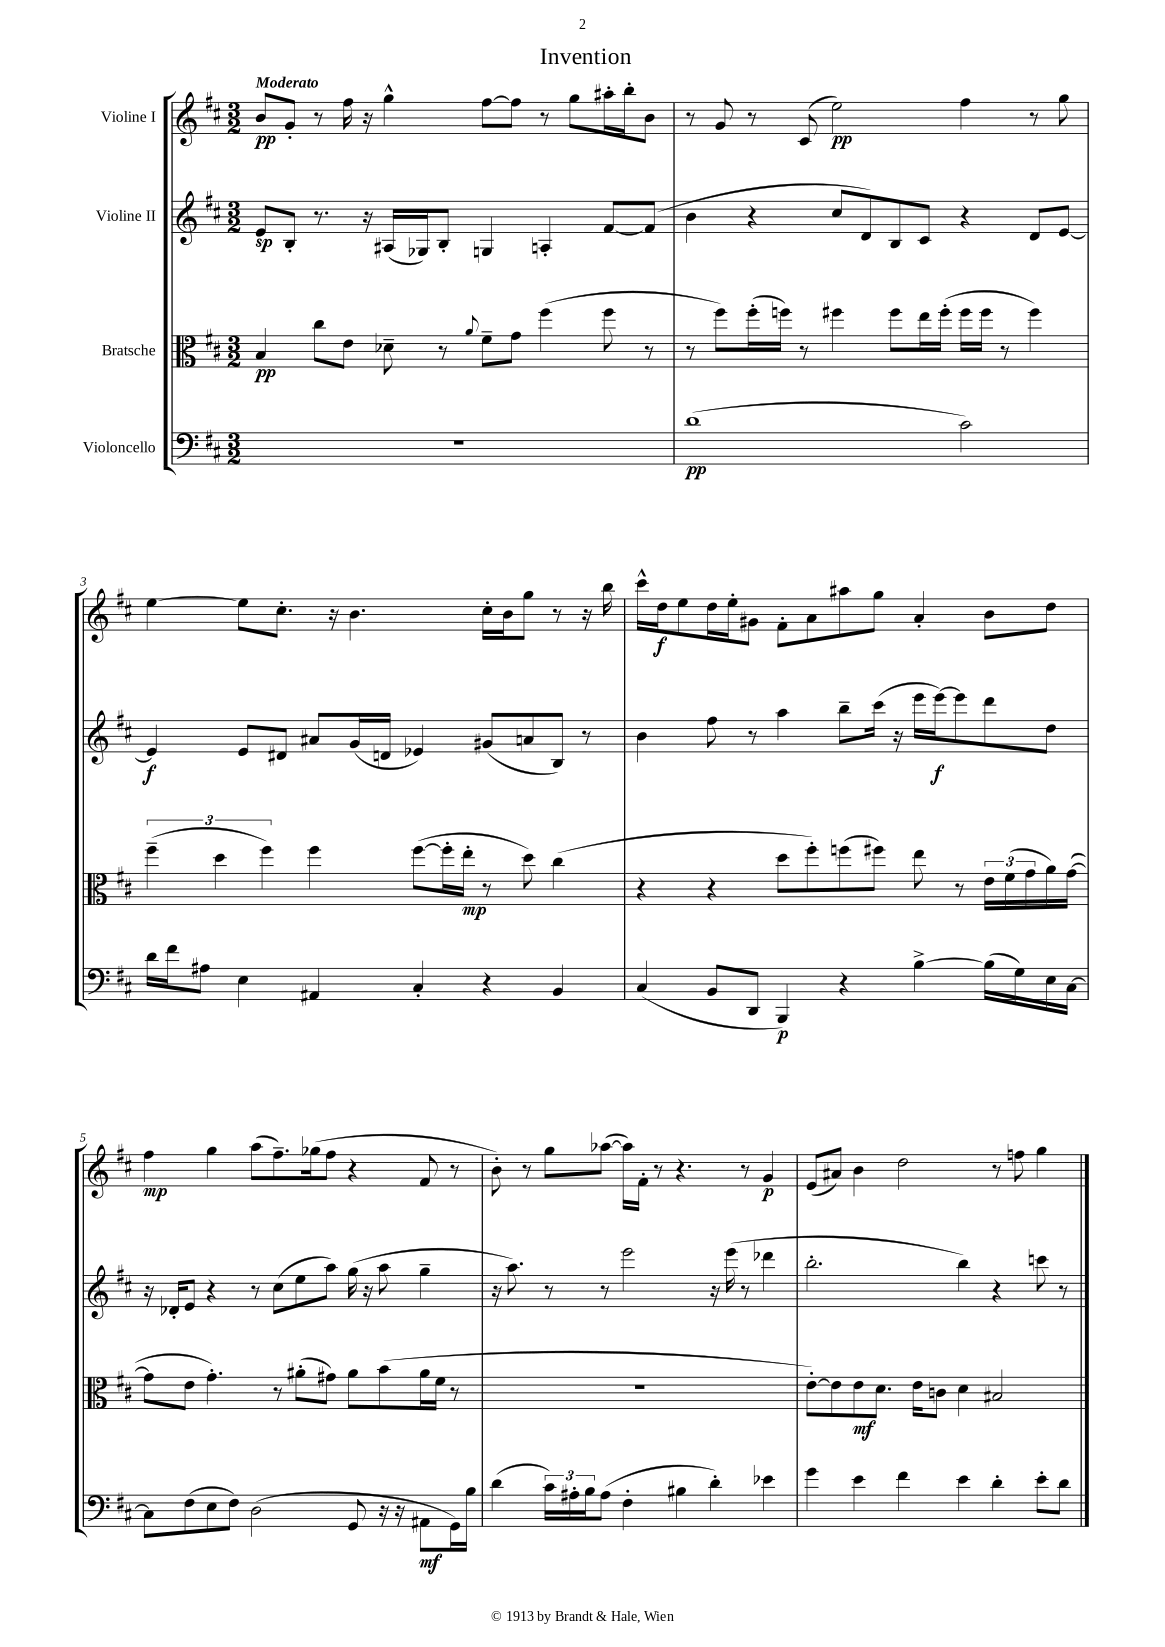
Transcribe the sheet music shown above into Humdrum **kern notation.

**kern	**dynam	**kern	**dynam	**kern	**dynam	**kern	**dynam
*part4	*part4	*part3	*part3	*part2	*part2	*part1	*part1
*staff4	*staff4	*staff3	*staff3	*staff2	*staff2	*staff1	*staff1
*I"Violoncello	*	*I"Bratsche	*	*I"Violine II	*	*I"Violine I	*
*clefF4	*	*clefC3	*	*clefG2	*	*clefG2	*
*k[f#c#]	*	*k[f#c#]	*	*k[f#c#]	*	*k[f#c#]	*
*M3/2	*	*M3/2	*	*M3/2	*	*M3/2	*
=1	=1	=1	=1	=1	=1	=1	=1
!	!	!	!	!	!	!LO:TX:a:B:t=Moderato	!
1.r	.	4B/	pp	8e/L	sp	8b/L	pp
.	.	.	.	8B'/J	.	8g'/J	.
.	.	8cc#\L	.	8.r	.	8r	.
.	.	8e\J	.	.	.	16ff#\	.
.	.	.	.	16r	.	16r	.
.	.	8d-X~\	.	(16A#X/LL	.	4gg^^\	.
.	.	.	.	16G-X/J)	.	.	.
.	.	8r	.	8B'/J	.	.	.
.	.	8qqa/	.	.	.	.	.
.	.	8f#~\L	.	4Gn/	.	[8ff#\L	.
.	.	8g\J	.	.	.	8ff#\J]	.
.	.	(4ff#\	.	4An'/	.	8r	.
.	.	.	.	.	.	8gg\L	.
.	.	8ff#\	.	[8f#/L	.	16aa#X'\L	.
.	.	.	.	.	.	16bb'\J	.
.	.	8r	.	(8f#/J]	.	8b\J	.
=2	=2	=2	=2	=2	=2	=2	=2
(1d	pp	8r	.	4b\	.	8r	.
.	.	8ff#\L)	.	.	.	8g/	.
.	.	(16ff#'\L	.	4r	.	8r	.
.	.	16ffn\JJ)	.	.	.	.	.
.	.	8r	.	.	.	(8c#/	.
.	.	4ff#X\	.	8cc#/L	.	2ee\)	pp
.	.	.	.	8d/)	.	.	.
.	.	8ff#\L	.	8B/	.	.	.
.	.	16ee\L	.	8c#/J	.	.	.
.	.	(16ff#'\JJ	.	.	.	.	.
2c#\)	.	16ff#\LL	.	4r	.	4ff#\	.
.	.	16ff#\JJ	.	.	.	.	.
.	.	8r	.	.	.	.	.
.	.	4ff#\)	.	8d/L	.	8r	.
.	.	.	.	[8e/J	.	8gg\	.
!!LO:LB:g=z
=3	=3	=3	=3	=3	=3	=3	=3
16d\LL	.	(6ff#~\	.	4e/]	f	[4ee\	.
16f#\J	.	.	.	.	.	.	.
8A#X\J	.	.	.	.	.	.	.
.	.	6dd\	.	.	.	.	.
4E\	.	.	.	8e/L	.	8ee\L]	.
.	.	6ff#\)	.	.	.	.	.
.	.	.	.	8d#X/J	.	8.cc#'\J	.
4AA#X/	.	4ff#\	.	8a#X/L	.	.	.
.	.	.	.	.	.	16r	.
.	.	.	.	(16g/L	.	4.b\	.
.	.	.	.	16dn/JJ	.	.	.
4C#'/	.	([8ff#\L	.	4e-X/)	.	.	.
.	.	16ff#'\L]	.	.	.	.	.
.	.	16ee'\JJ	mp	.	.	.	.
4r	.	8r	.	(8g#X/L	.	16cc#'\LL	.
.	.	.	.	.	.	16b\J	.
.	.	8dd\)	.	8an/	.	8gg\J	.
4BB/	.	(4cc#\	.	8B/J)	.	8r	.
.	.	.	.	8r	.	16r	.
.	.	.	.	.	.	16bb\	.
=4	=4	=4	=4	=4	=4	=4	=4
(4C#/	.	4r	.	4b\	.	16ccc#^^\LL	.
.	.	.	.	.	.	16dd\J	f
.	.	.	.	.	.	8ee\	.
8BB/L	.	4r	.	8ff#\	.	16dd\L	.
.	.	.	.	.	.	16ee'\J	.
8DD/J	.	.	.	8r	.	8g#X\J	.
4BBB/)	p	8dd\L	.	4aa\	.	8f#'\L	.
.	.	8ff#'\)	.	.	.	8a\	.
4r	.	(8ffn\	.	8bb~\L	.	8aa#X\	.
.	.	8ff#X\J)	.	(16ccc#\Jk	.	8gg\J	.
.	.	.	.	16r	.	.	.
[4B^\	.	8ee\	.	16eee\LL	.	4a'/	.
.	.	.	.	[16eee\J)	f	.	.
.	.	8r	.	8eee\]	.	.	.
(16B\LL]	.	24e\LL	.	8ddd\	.	8b\L	.
.	.	(24f#\	.	.	.	.	.
16G\)	.	.	.	.	.	.	.
.	.	24g\	.	.	.	.	.
16E\	.	16a\)	.	8dd\J	.	8dd\J	.
[16C#\JJ	.	([16g\JJ	.	.	.	.	.
!!LO:LB:g=z
=5	=5	=5	=5	=5	=5	=5	=5
8C#\L]	.	8g\L]	.	16r	.	4ff#\	mp
.	.	.	.	16d-X'/KL	.	.	.
(8F#\	.	8e\J	.	8e/J	.	.	.
8E\	.	4.g'\)	.	4r	.	4gg\	.
8F#\J)	.	.	.	.	.	.	.
(2D\	.	.	.	8r	.	(8aa\L	.
.	.	8r	.	(8cc#\L	.	8.ff#~\)	.
.	.	(8a#X'\L	.	8ee\	.	.	.
.	.	.	.	.	.	(16gg-X\k	.
.	.	8g#X\J)	.	8aa\J)	.	8ff#\J	.
8GG/	.	8a#\L	.	(16gg\	.	4r	.
.	.	.	.	16r	.	.	.
16r	.	(8b\	.	8aa\	.	.	.
16r	.	.	.	.	.	.	.
8AA#X\L	mf	16a#\L	.	4gg~\	.	8f#/	.
.	.	16f#\JJ	.	.	.	.	.
16GG\L)	.	8r	.	.	.	8r	.
16B\JJ	.	.	.	.	.	.	.
=6	=6	=6	=6	=6	=6	=6	=6
(4d\	.	1.r	.	16r	.	8b'\)	.
.	.	.	.	8.aa\)	.	.	.
.	.	.	.	.	.	8r	.
24c#\LL)	.	.	.	8r	.	8gg\L	.
24A#X'\	.	.	.	.	.	.	.
24B\J	.	.	.	.	.	.	.
(8A#\J	.	.	.	8r	.	([8aa-X\J	.
4F#'\	.	.	.	2eee\	.	16aa-\LL])	.
.	.	.	.	.	.	16f#'\JJ	.
.	.	.	.	.	.	8r	.
4B#X\	.	.	.	.	.	4.r	.
4d'\)	.	.	.	16r	.	.	.
.	.	.	.	(16eee\	.	.	.
.	.	.	.	8r	.	8r	.
4e-X\	.	.	.	4ddd-X\	.	4g/	p
=7	=7	=7	=7	=7	=7	=7	=7
4g\	.	[8e'\L)	.	2.bb'\	.	(8e/L	.
.	.	8e\]	.	.	.	8a#X/J)	.
4e\	.	8e\	mf	.	.	4b\	.
.	.	8.d\J	.	.	.	.	.
4f#\	.	.	.	.	.	2dd\	.
.	.	16e\KL	.	.	.	.	.
.	.	8cn\J	.	.	.	.	.
4e\	.	4d\	.	4bb\)	.	.	.
4d'\	.	2B#X/	.	4r	.	8r	.
.	.	.	.	.	.	8ffn\	.
8e'\L	.	.	.	8cccn\	.	4gg\	.
8d\J	.	.	.	8r	.	.	.
==	==	==	==	==	==	==	==
*-	*-	*-	*-	*-	*-	*-	*-
